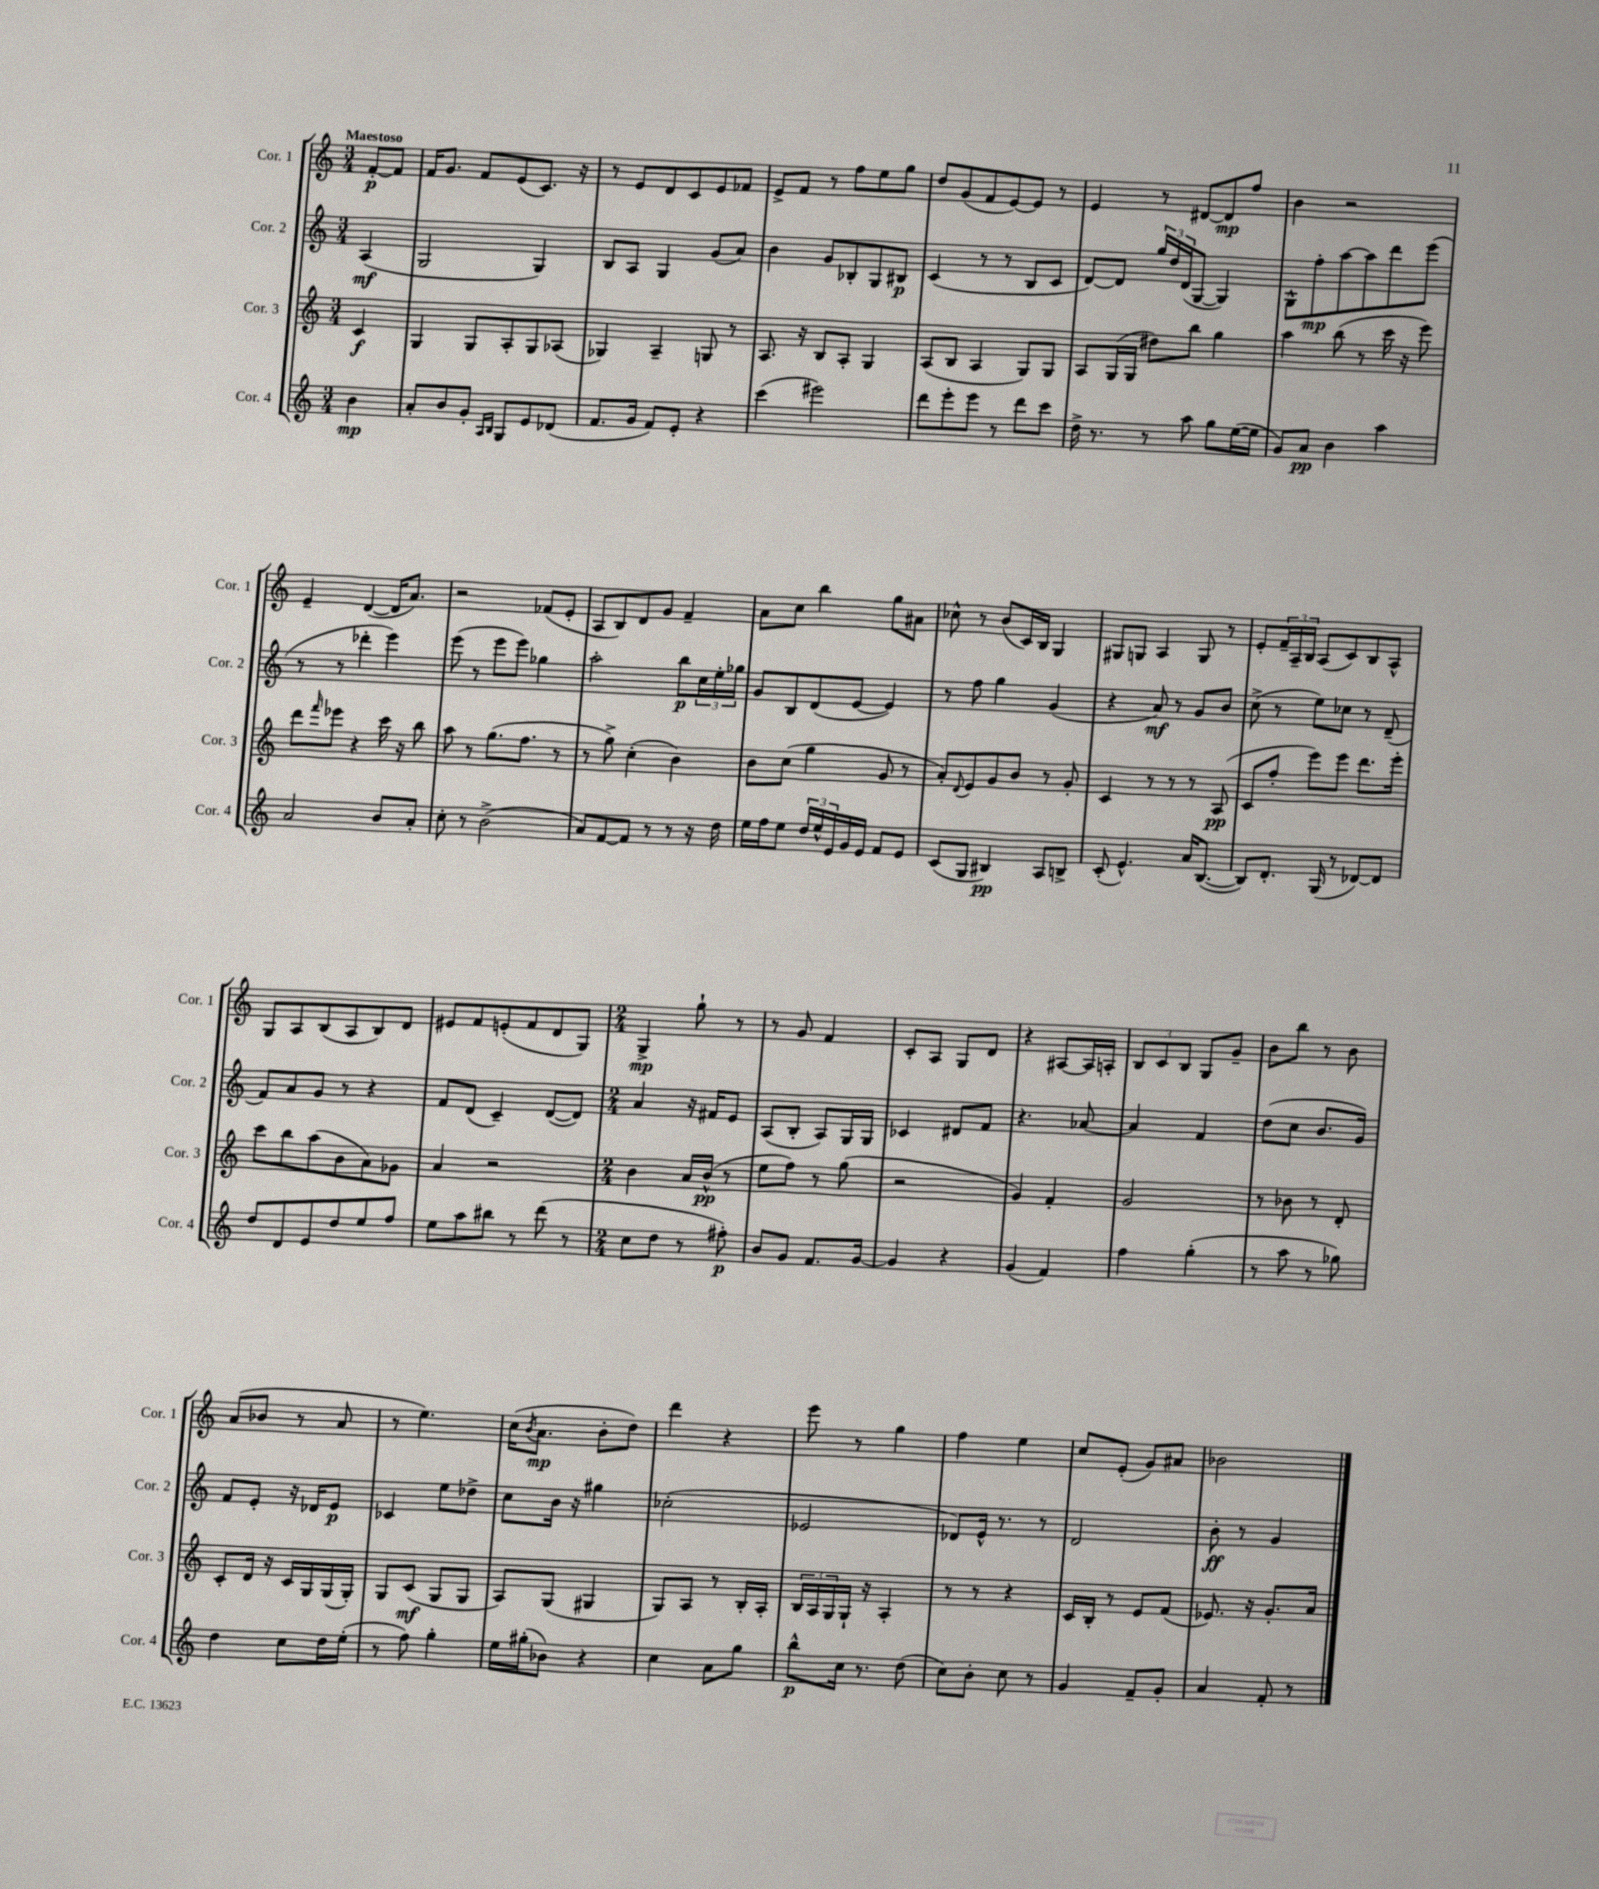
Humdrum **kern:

**kern	**kern	**kern	**kern
*staff4	*staff3	*staff2	*staff1
*clefG2	*clefG2	*clefG2	*clefG2
*k[]	*k[]	*k[]	*k[]
*M3/4	*M3/4	*M3/4	*M3/4
4b	4c	(4A	[8f'
.	.	.	8f]
=	=	=	=
8a'	4G	2G	16f
.	.	.	8.g
8b	.	.	.
8g'	8G	.	8f
16qqA	.	.	.
16qqB	.	.	.
8G	8A'	.	(8e
8e	8G	4G)	8.c)
(8d-	(8A-	.	.
.	.	.	16r
=	=	=	=
8.f	4G-)	8B	8r
.	.	8A	8e
16g	.	.	.
8f)	4A~	4G	8d
8e'	.	.	8c
4r	8G	(8g	8e
.	8r	8a)	8f-
=	=	=	=
(4ccc	8.A	4b	8e^
.	.	.	8f
.	16r	.	.
2eee#)	8B	8g	8r
.	8A'	8B-'	8ff
.	4G	8G	8ee
.	.	8B#	8gg
=	=	=	=
8ddd	(8A	(4c	8dd
8eee'	8B	.	(8g
8eee	4A	8r	8f
8r	.	8r	[8e)
8ddd	8G)	8B	8e]
8ccc	8G	8c	8r
=	=	=	=
16dd^	8A	[8d)	4e
8.r	.	.	.
.	(16G	8d]	.
.	16G	.	.
8r	8dd#)	24gg	8r
.	.	24dd	.
.	.	(24d	.
8aa	8bb	[8G	[8d#
8gg	4gg	4G])	8d#]
([16ee	.	.	8ff
16ee]	.	.	.
=	=	=	=
8g)	4aa	8G^^	4b
8a	.	8ff'	.
4b	(8bb	[8aa	2r
.	8r	8aa]	.
4aa	16ccc	8ddd	.
.	16r	.	.
.	8eee)	(8eee	.
=	=	=	=
2a	8ddd	8r	4e~
.	16qqfff	.	.
.	8eee-	8r	.
.	4r	4ddd-'	([4d
8b	16ccc	4eee)	16d]
.	16r	.	8.a)
8a'	8bb	.	.
=	=	=	=
8cc'	8aa	(8eee	2r
8r	8r	8r	.
(2b^	(8.gg	8eee	.
.	.	8eee)	.
.	8.ff	.	.
.	.	4gg-	(8f-
.	8r	.	8e'
=	=	=	=
8a)	8r	2aa'	8A
[8f	8gg^)	.	8B)
8f]	(4cc'	.	8d
8r	.	.	8g
8r	4b)	8bb	4f~
16r	.	24cc	.
.	.	24ee'	.
16dd	.	.	.
.	.	24gg-	.
=	=	=	=
16ee	8b	8g	8a
16ff	.	.	.
8ee	(8cc	8B	8cc
24dd	4gg	(8d	4bb
24ee^^	.	.	.
24e	.	.	.
16g	.	[8e	.
16e	.	.	.
8f	8g	4e])	8gg
8e	8r	.	8a#
=	=	=	=
(8c	8a')	8r	8cc-^^
.	8qqd	.	.
8G	8e	8ff	8r
4B#)	8g	4gg	(8b
.	8b	.	16c)
.	.	.	16B
8A	8r	(4g	4G
8B^	8g'	.	.
=	=	=	=
(8c'	4c	4r	8G#
4.e^^)	.	.	8G
.	8r	8a)	4A
.	8r	8r	.
16a	8r	8g	8G
([8.B	.	.	.
.	(8A	8b	8r
=	=	=	=
8B])	8c	(8cc^	8e'
8.d'	8ff'	8r	24f~
.	.	.	24A~
.	.	.	24B
.	8eee)	8ee)	(8A
(16G	.	.	.
8r	8eee	8cc-	8c)
[8d-)	8.ddd	8r	8B
8d-]	.	(8d~	8A^^
.	16eee'	.	.
=	=	=	=
8dd	8ccc	8f)	8G
8d	8bb	8a	8A
8e	(8aa	8g	(8B
8dd	8b	8r	8A
8ee	8a)	4r	8B)
8ff	8g-	.	8d
=	=	=	=
8ee	4a	8f	8e#
8aa	.	(8d	8f
8bb#	2r	4c~)	(8e'
8r	.	.	8f
(8ddd	.	([8d	8d
8r	.	8d])	8G)
=	=	=	=
*M2/4	*M2/4	*M2/4	*M2/4
8cc	4b	4a	4G^
8dd	.	.	.
8r	16a	16r	8gg`
.	(16b^^	16f#	.
8ff#')	8r	8e	8r
=	=	=	=
8b	8ee	(8A	8r
8g	8ff)	8B'	8g
8.f	8r	8A)	4f
.	(8gg	16G	.
[16g	.	16G	.
=	=	=	=
4g]	2r	4c-	8c'
.	.	.	8A
4r	.	8d#	8G
.	.	8f	8d
=	=	=	=
(4g	4g)	4.r	4r
4f)	4f'	.	[8A#
.	.	[8a-	16A#]
.	.	.	16A'
=	=	=	=
4ff	2g	4a-]	12B
.	.	.	12c
.	.	.	12B
(4gg'	.	4f	8G
.	.	.	8g~
=	=	=	=
8r	8r	(8dd	8b
8aa	8b-	8cc	8bb
8r	8r	8.b	8r
8gg-)	8d'	.	8b
.	.	16g)	.
=	=	=	=
4dd	8c'	8f	(8a
.	16d	8e'	8b-
.	16r	.	.
8cc	16c	16r	8r
.	16G	16d-	.
16dd	(16G	8e	8a
(16ee'	16G')	.	.
=	=	=	=
8r	8G	4c-	8r
8ff)	(8c	.	4.ee)
4gg'	8G	8ee	.
.	8G	8dd-^	.
=	=	=	=
16ee	8A)	8cc	(16cc
.	.	.	8qb
(16gg#'	.	.	8.a
8b-)	(8G	16b	.
.	.	16r	.
4r	4G#	4gg#	8b'
.	.	.	8dd)
=	=	=	=
4cc	8G)	(2cc-'	4ddd
.	8A	.	.
8a	8r	.	4r
8gg	16B'	.	.
.	16A'	.	.
=	=	=	=
8bb^^	24B	2e-	8eee
.	24A	.	.
.	24G	.	.
16cc	16G`	.	8r
8.r	16r	.	.
.	4A'	.	4gg
(8dd	.	.	.
=	=	=	=
8cc)	8r	8d-)	4ff
8b'	8r	16e^^	.
.	.	8.r	.
8cc	4r	.	4ee
8r	.	8r	.
=	=	=	=
4g	16c	2d	8cc
.	16B'	.	.
.	8r	.	(8e'
8f~	8e	.	8g)
8g'	(8f	.	8a#
=	=	=	=
4a	8.e-)	8b'	2b-
.	.	8r	.
.	16r	.	.
8f'	8.g'	4g	.
8r	.	.	.
.	16a	.	.
==	==	==	==
*-	*-	*-	*-
